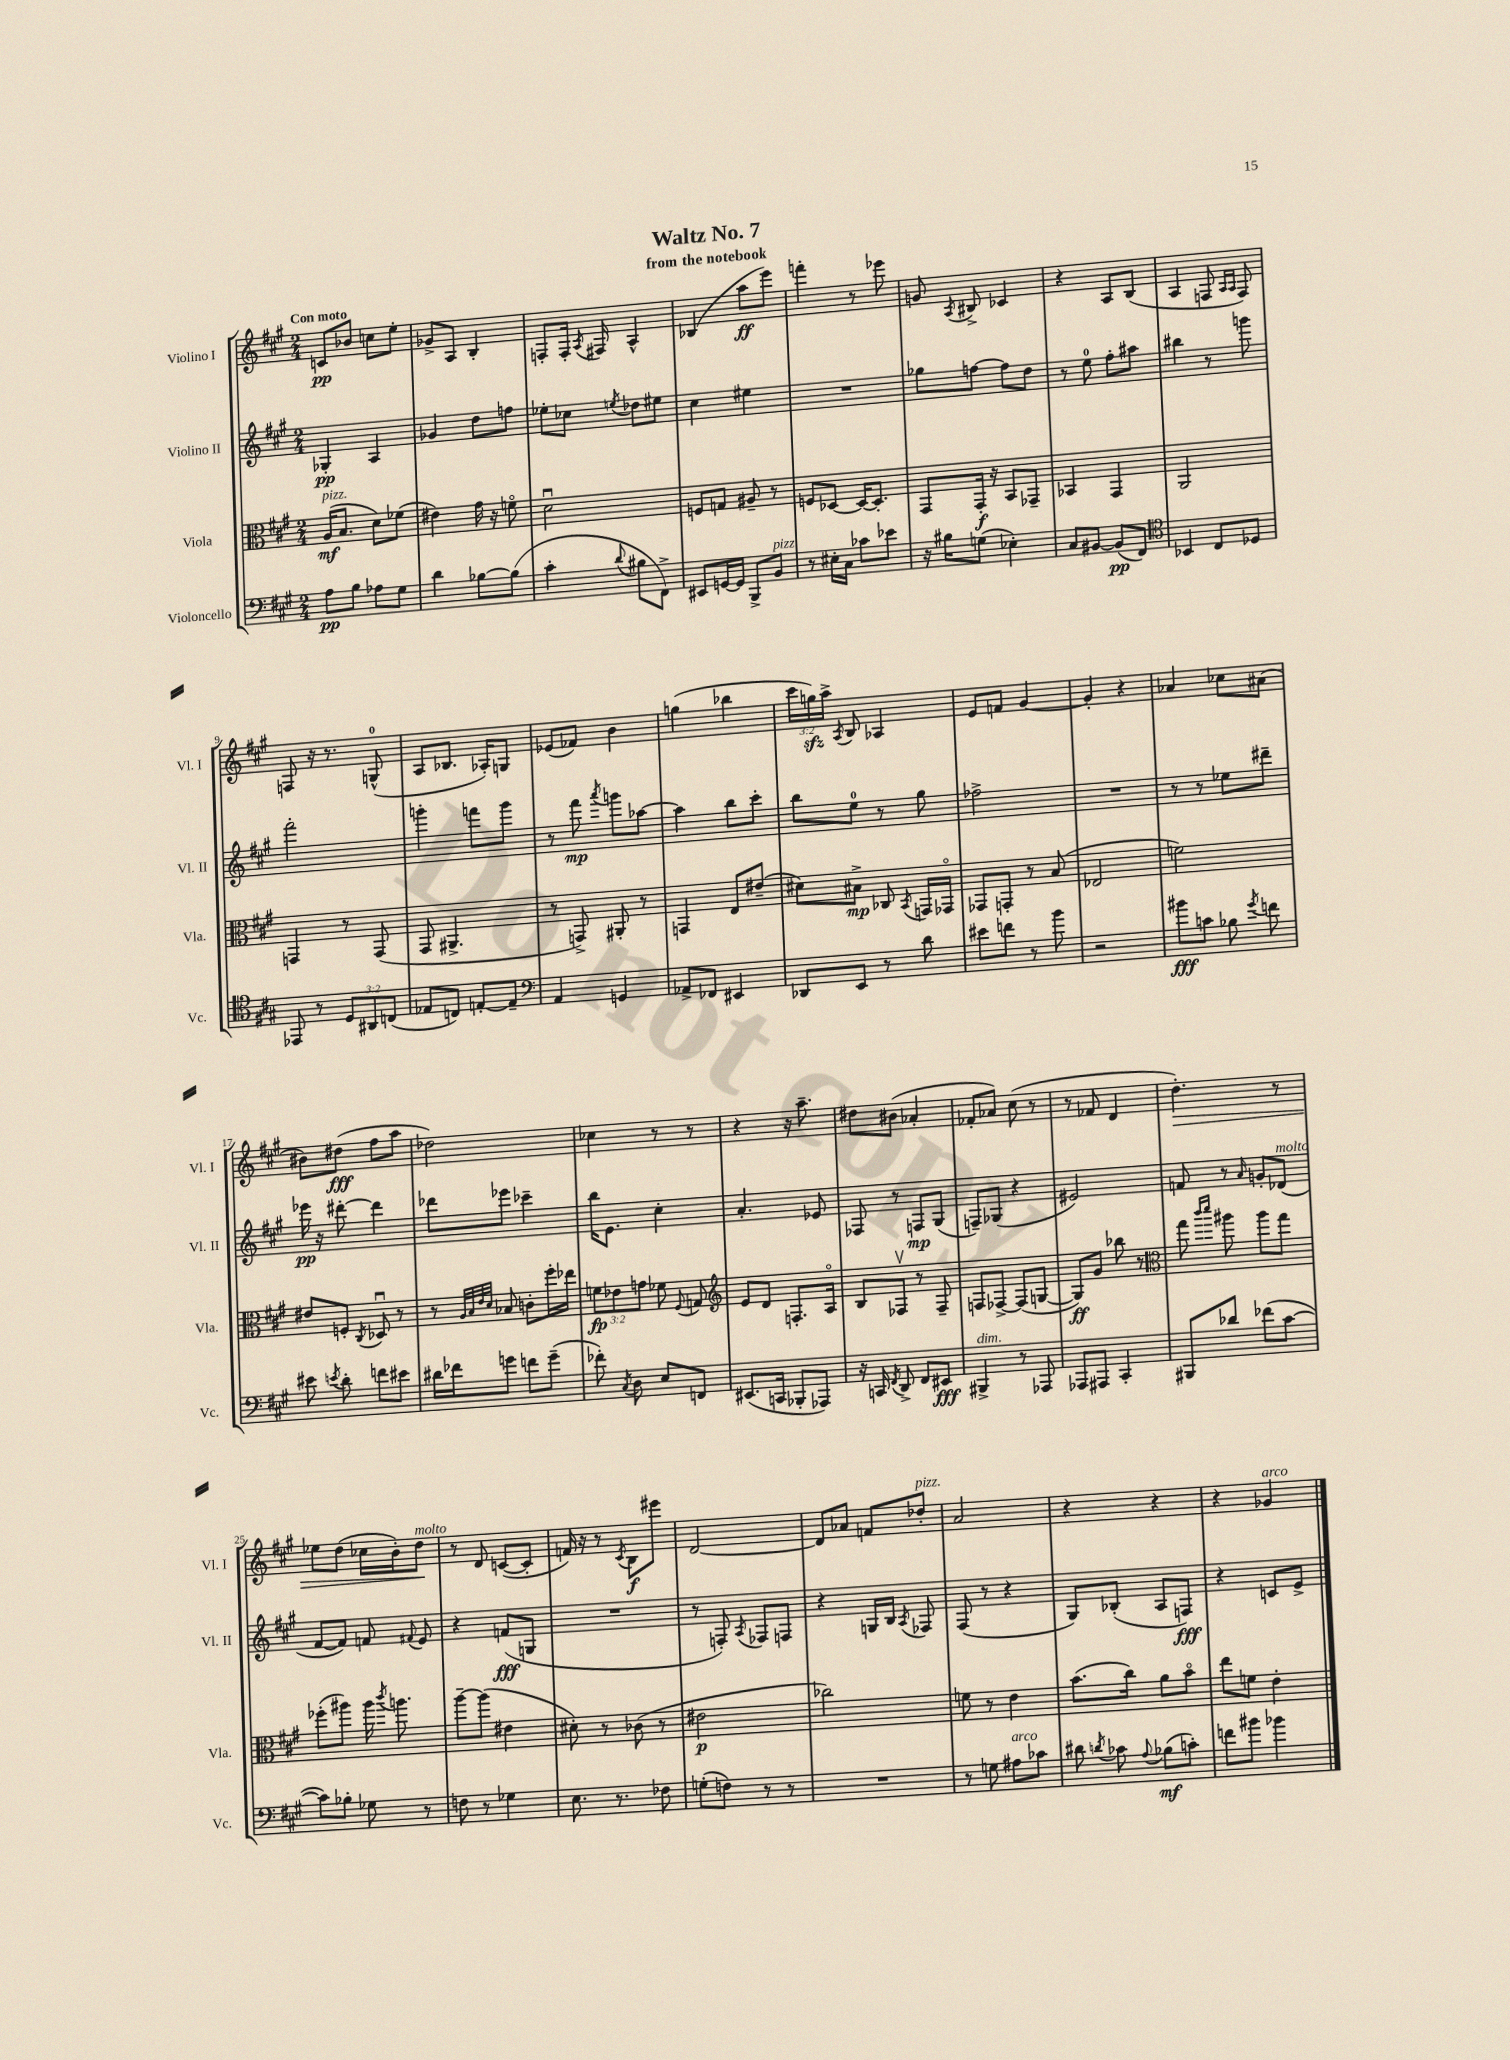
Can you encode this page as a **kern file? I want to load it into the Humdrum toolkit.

**kern	**dynam	**kern	**dynam	**kern	**dynam	**kern	**dynam
*part4	*part4	*part3	*part3	*part2	*part2	*part1	*part1
*staff4	*staff4	*staff3	*staff3	*staff2	*staff2	*staff1	*staff1
*I"Violoncello	*	*I"Viola	*	*I"Violino II	*	*I"Violino I	*
*I'Vc.	*	*I'Vla.	*	*I'Vl. II	*	*I'Vl. I	*
*clefF4	*	*clefC3	*	*clefG2	*	*clefG2	*
*k[f#c#g#]	*	*k[f#c#g#]	*	*k[f#c#g#]	*	*k[f#c#g#]	*
*M2/4	*	*M2/4	*	*M2/4	*	*M2/4	*
=1	=1	=1	=1	=1	=1	=1	=1
!	!	!	!	!	!	!LO:TX:a:B:t=Con moto	!
!	!	!LO:TX:a:i:t=pizz.	!	!	!	!	!
8A\L	pp	(16A/KL	mf	4G-X'/	pp	8cn/L	pp
.	.	8.B/J	.	.	.	.	.
8B\J	.	.	.	.	.	8b-X/J	.
8A-X\L	.	8d\L)	.	4A/	.	8ccn\L	.
8G#\J	.	(8f-X\J	.	.	.	8ee'\J	.
=2	=2	=2	=2	=2	=2	=2	=2
4d\	.	4e#X\)	.	4g-X/	.	8g-X^/L	.
.	.	.	.	.	.	8A/J	.
[8B-X\L	.	16g#\	.	8dd\L	.	4B'/	.
.	.	16r	.	.	.	.	.
(8B-\J]	.	8fn\	.	8ffn\J	.	.	.
=3	=3	=3	=3	=3	=3	=3	=3
4c#'\	.	2du\	.	8ee-X'\L	.	8Fn'/L	.
.	.	.	.	8cc-X\J	.	16F'/Jk	.
.	.	.	.	.	.	8qA/	.
.	.	.	.	.	.	16F#X/	.
8qqd/	.	.	.	8qeen/	.	.	.
8B#X\L	.	.	.	8dd-X\L	.	4A^^/	.
8FF#^\J)	.	.	.	8ee#X\J	.	.	.
=4	=4	=4	=4	=4	=4	=4	=4
8EE#X/L	.	8Fn/L	.	4cc#\	.	(4B-X/	.
[16GGn/L	.	8Gn/J	.	.	.	.	.
16GG/JJ]	.	.	.	.	.	.	.
8BBB^/L	.	8A#X~/	.	4ee#X\	.	8aa\L	ff
!LO:TX:a:i:t=pizz.	!	!	!	!	!	!	!
8BB/J	.	8r	.	.	.	8eee\J)	.
=5	=5	=5	=5	=5	=5	=5	=5
8r	.	8Fn/L	.	2r	.	4fffn'\	.
16E#X'\LL	.	[8D-X/J	.	.	.	.	.
16C#\JJ	.	.	.	.	.	.	.
8c-X\L	.	16D-/KL_	.	.	.	8r	.
.	.	8.D-'/J]	.	.	.	.	.
8e-X\J	.	.	.	.	.	8eee-X\	.
=6	=6	=6	=6	=6	=6	=6	=6
16r	.	8GG#/L	.	8gg-X\L	.	8gn/	.
16B#X\KL	.	.	.	.	.	.	.
.	.	.	.	.	.	8qA/	.
(8Gn\J	.	16GG#'/Jk	f	[8ffn\J	.	8B#X^/	.
.	.	16r	.	.	.	.	.
4E-X'\)	.	8BB/L	.	8ff\L]	.	4c-X/	.
.	.	8GG-X~/J	.	8dd\J	.	.	.
=7	=7	=7	=7	=7	=7	=7	=7
8C#/L	.	4BB-X/	.	8r	.	4r	.
[8BB#X/J	.	.	.	8ee\	.	.	.
(8BB#/L]	pp	4GG#/	.	8ff#'\L	.	8A/L	.
8FF#/J)	.	.	.	8aa#X\J	.	(8B/J	.
=8	=8	=8	=8	=8	=8	=8	=8
*clefC4	*	*	*	*	*	*	*
4BB-X/	.	2AA/	.	4bb#X\	.	4A/	.
8C#/L	.	.	.	8r	.	8Fn/	.
.	.	.	.	.	.	16qqA/LL	.
.	.	.	.	.	.	16qqA/JJ	.
8D-X/J	.	.	.	8gggn\	.	8F/)	.
!!LO:LB:g=z
=9	=9	=9	=9	=9	=9	=9	=9
8EE-X/	.	4GGn/	.	2fff#'\	.	8Fn/	.
8r	.	.	.	.	.	16r	.
.	.	.	.	.	.	8.r	.
12D/L	.	8r	.	.	.	.	.
12AA#X/	.	.	.	.	.	.	.
.	.	(8GG/	.	.	.	(8Gn^^/	.
(12Cn/J	.	.	.	.	.	.	.
=10	=10	=10	=10	=10	=10	=10	=10
8E-X/L	.	8GG#/	.	4gggn'\	.	8A/L	.
8Cn/J)	.	4.AA#X^/	.	.	.	8.B-X/J	.
[8En'/L	.	.	.	8fffn\L	.	.	.
.	.	.	.	.	.	16A-X'/KL)	.
8E~/J]	.	.	.	8ggg\J	.	8Gn/J	.
=11	=11	=11	=11	=11	=11	=11	=11
*clefF4	*	*	*	*	*	*	*
4AA/	.	8r	.	8r	.	(8e-X/L	.
.	.	8GGn^/)	.	8fff#\	mp	8f-X/J)	.
.	.	.	.	8qaaa/	.	.	.
4GGn/	.	8AA#X'/	.	8gggn\L	.	4b\	.
.	.	8r	.	[8aa-X\J	.	.	.
=12	=12	=12	=12	=12	=12	=12	=12
8AA-X^/L	.	4GGn/	.	4aa-\]	.	(4ggn\	.
8FF-X/J	.	.	.	.	.	.	.
4EE#X/	.	8E/L	.	8bb\L	.	4bb-X\	.
.	.	(8e#X~/J	.	8ccc#'\J	.	.	.
=13	=13	=13	=13	=13	=13	=13	=13
8DD-X/L	.	8d#X\L)	.	8bb\L	.	24ccc#\LL	.
.	.	.	.	.	.	24ggnzz\)	.
.	.	.	.	.	.	24aa^\JJ	.
.	.	.	.	.	.	8qA/	.
8EE/J	.	8B#X^\J	mp	8ee\J	.	8B/	.
8r	.	8C-X/	.	8r	.	4A-X/	.
.	.	8qBB/	.	.	.	.	.
8d\	.	16GGn/LL	.	8gg#\	.	.	.
.	.	16GG-X/JJ	.	.	.	.	.
=14	=14	=14	=14	=14	=14	=14	=14
8e#X\L	.	8GG-X/L	.	2ff-X^\	.	8e/L	.
8fn\J	.	8GGn'/J	.	.	.	8fn/J	.
8r	.	8r	.	.	.	[4g#/	.
8b\	.	(8B/	.	.	.	.	.
=15	=15	=15	=15	=15	=15	=15	=15
2r	.	2E-X/	.	2r	.	4g#'/]	.
.	.	.	.	.	.	4r	.
=16	=16	=16	=16	=16	=16	=16	=16
8b#X\L	fff	2fn\)	.	8r	.	4a-X/	.
8cn\J	.	.	.	8r	.	.	.
8B-X\	.	.	.	8ee-X\L	.	8cc-X\L	.
8qg#/	.	.	.	.	.	.	.
8fn\	.	.	.	8ddd#X~\J	.	(8a#X\J	.
!!LO:LB:g=z
=17	=17	=17	=17	=17	=17	=17	=17
8e#X\	.	8e#X/L	.	16eee-X\	pp	8b#X\L)	.
.	.	.	.	16r	.	.	.
8qen/	.	.	.	.	.	.	.
8d'\	.	8Fn'/J	.	[8ddd#X'\	.	(8dd#X\J	fff
.	.	8qC#/	.	.	.	.	.
8fn\L	.	8D-Xu/	.	4ddd#\]	.	8ff#\L	.
8e#X\J	.	8r	.	.	.	8aa\J	.
=18	=18	=18	=18	=18	=18	=18	=18
16d#X\LL	.	8r	.	8ddd-X\L	.	2dd-X\)	.
16f-X\J	.	.	.	.	.	.	.
.	.	32qqA/LLL	.	.	.	.	.
.	.	32qqB/	.	.	.	.	.
.	.	32qqe/	.	.	.	.	.
.	.	32qqd/JJJ	.	.	.	.	.
8gn\J	.	8B-X/	.	8eee-X\J	.	.	.
8fn\L	.	8cn'\L	.	4ccc-X~\	.	.	.
(8g~\J	.	16ff#'\L	.	.	.	.	.
.	.	16ee-X\JJ	.	.	.	.	.
=19	=19	=19	=19	=19	=19	=19	=19
8f-X'\)	.	12fn\L	fp	16bb\KL	.	4cc-X\	.
.	.	.	.	8.e\J	.	.	.
.	.	12e-X\	.	.	.	.	.
8qC#/	.	.	.	.	.	.	.
8D\	.	.	.	.	.	.	.
.	.	12gn\J	.	.	.	.	.
8E/L	.	8f-X\	.	4cc#'\	.	8r	.
.	.	8qqF#/	.	.	.	.	.
8FFn/J	.	8Gn/	.	.	.	8r	.
=20	=20	=20	=20	=20	=20	=20	=20
*	*	*clefG2	*	*	*	*	*
(8.EE#X/L	.	8e/L	.	4.a'/	.	4r	.
.	.	8d/J	.	.	.	.	.
16CCn/Jk	.	.	.	.	.	.	.
8BBB-X'/L	.	8.Fn'/L	.	.	.	16r	.
.	.	.	.	.	.	8.aa~\	.
8AAA-X/J)	.	.	.	8e-X/	.	.	.
.	.	16A/Jk	.	.	.	.	.
=21	=21	=21	=21	=21	=21	=21	=21
16r	.	8B/L	.	8F-X/	.	8dd#X\L	.
16CCn/	.	.	.	.	.	.	.
8qFF#/	.	.	.	.	.	.	.
8DD^/	.	8F-Xv/J	.	8r	.	(8b#X\J	.
8FF#/L	.	8r	.	8Fn/L	mp	4a-X'/	.
8EE#X/J	fff	8F-~/	.	(8G#/J	.	.	.
=22	=22	=22	=22	=22	=22	=22	=22
!LO:TX:a:i:t=dim.	!	!	!	!	!	!	!
4BBB#X^/	.	8Fn/L	.	8Fn~/L)	.	8f-X'/L	.
.	.	[8F-X^/J	.	(8G-X/J	.	8a-X/J)	.
8r	.	(8F-/L]	.	4r	.	(8cc#\	.
8AAA-X/	.	[8Gn/J	.	.	.	8r	.
=23	=23	=23	=23	=23	=23	=23	=23
8AAA-X/L	.	8G/L])	ff	2e#X/)	.	8r	.
8AAA#X/J	.	8g#/J	.	.	.	8f-X/	.
4CC#'/	.	8bb-X\	.	.	.	4d/	.
.	.	8r	.	.	.	.	.
=24	=24	=24	=24	=24	=24	=24	=24
*	*	*clefC3	*	*	*	*	*
!	!	!	!	!	!	!	!LO:HP:b
8BBB#X/L	.	8gg#\	.	8fn/	.	4.dd'\)	>
.	.	16qqccc#/LL	.	.	.	.	.
.	.	16qqddd/JJ	.	.	.	.	.
8d-X/J	.	8aa#X\	.	8r	.	.	.
.	.	.	.	16qqa/	.	.	.
(8f-X\L	.	8aa#\L	.	8gn'/L	.	.	.
!	!	!	!	!LO:TX:a:i:t=molto	!	!	!
[8c#\J	.	8gg#\J	.	(8d-X/J	.	8r	.
!!LO:LB:g=z
=25	=25	=25	=25	=25	=25	=25	=25
8c#\L])	.	(8ff-X'\L	.	[8f#/L	.	8ee-X\L	.
8B-X'\J	.	8aa#X\J)	.	8f#/J])	.	(8dd\J	.
8G-X\	.	16aa#\	.	8fn/	.	16cc-X\LL	.
.	.	8qccc#/	.	.	.	.	.
.	.	8.aan\	.	.	.	16b'\J)	.
.	.	.	.	8qqf#X/	.	.	.
!	!	!	!	!	!	!LO:TX:a:i:t=molto	!
8r	.	.	.	8e/	.	8dd\J	.
.	.	.	.	.	.	.	]
=26	=26	=26	=26	=26	=26	=26	=26
8Fn\	.	[8aa~\L	.	4r	.	8r	.
8r	.	(8aa\J]	.	.	.	8d/	.
4G-X\	.	4e#X\	.	(8fn/L	fff	([8cn/L	.
.	.	.	.	8Gn/J	.	8c'/J]	.
=27	=27	=27	=27	=27	=27	=27	=27
8.E\	.	8d#X'\)	.	2r	.	16fn/)	.
.	.	.	.	.	.	16r	.
.	.	8r	.	.	.	8r	.
8.r	.	.	.	.	.	.	.
.	.	.	.	.	.	8qc#/	.
.	.	(8c-X\	.	.	.	8B\L	f
8F-X\	.	8r	.	.	.	8eee#X\J	.
=28	=28	=28	=28	=28	=28	=28	=28
(8Gn'\L	.	2e#X\	p	8r	.	[2d/	.
8Fn\J)	.	.	.	8Fn'/)	.	.	.
.	.	.	.	8qA/	.	.	.
8r	.	.	.	8F-X/L	.	.	.
8r	.	.	.	8Fn/J	.	.	.
=29	=29	=29	=29	=29	=29	=29	=29
2r	.	2cc-X\)	.	4r	.	8d/L]	.
.	.	.	.	.	.	8a-X/J	.
.	.	.	.	16Gn/LL	.	8fn/L	.
.	.	.	.	16B/JJ	.	.	.
.	.	.	.	8qA/	.	.	.
!	!	!	!	!	!	!LO:TX:a:i:t=pizz.	!
.	.	.	.	8F-X/	.	8dd-X'/J	.
=30	=30	=30	=30	=30	=30	=30	=30
8r	.	8fn\	.	(8F#/	.	2a/	.
8Gn\	.	8r	.	8r	.	.	.
!LO:TX:a:i:t=arco	!	!	!	!	!	!	!
8A#X\L	.	4e\	.	4r	.	.	.
8c-X\J	.	.	.	.	.	.	.
=31	=31	=31	=31	=31	=31	=31	=31
8d#X\	.	(8.b\L	.	8G#/L)	.	4r	.
8qdn/	.	.	.	.	.	.	.
8c-X\	.	.	.	(8B-X'/J	.	.	.
.	.	16cc#\Jk)	.	.	.	.	.
8qqA/	.	.	.	.	.	.	.
(8B-X\L	mf	8a\L	.	8A/L	.	4r	.
8cn'\J)	.	8b\J	.	8Fn/J)	fff	.	.
=32	=32	=32	=32	=32	=32	=32	=32
8fn\L	.	8ee\L	.	4r	.	4r	.
8b#X\J	.	8fn\J	.	.	.	.	.
!	!	!	!	!	!	!LO:TX:a:i:t=arco	!
4b-X\	.	4e'\	.	8cn/L	.	4g-X/	.
.	.	.	.	8e^/J	.	.	.
==	==	==	==	==	==	==	==
*-	*-	*-	*-	*-	*-	*-	*-
